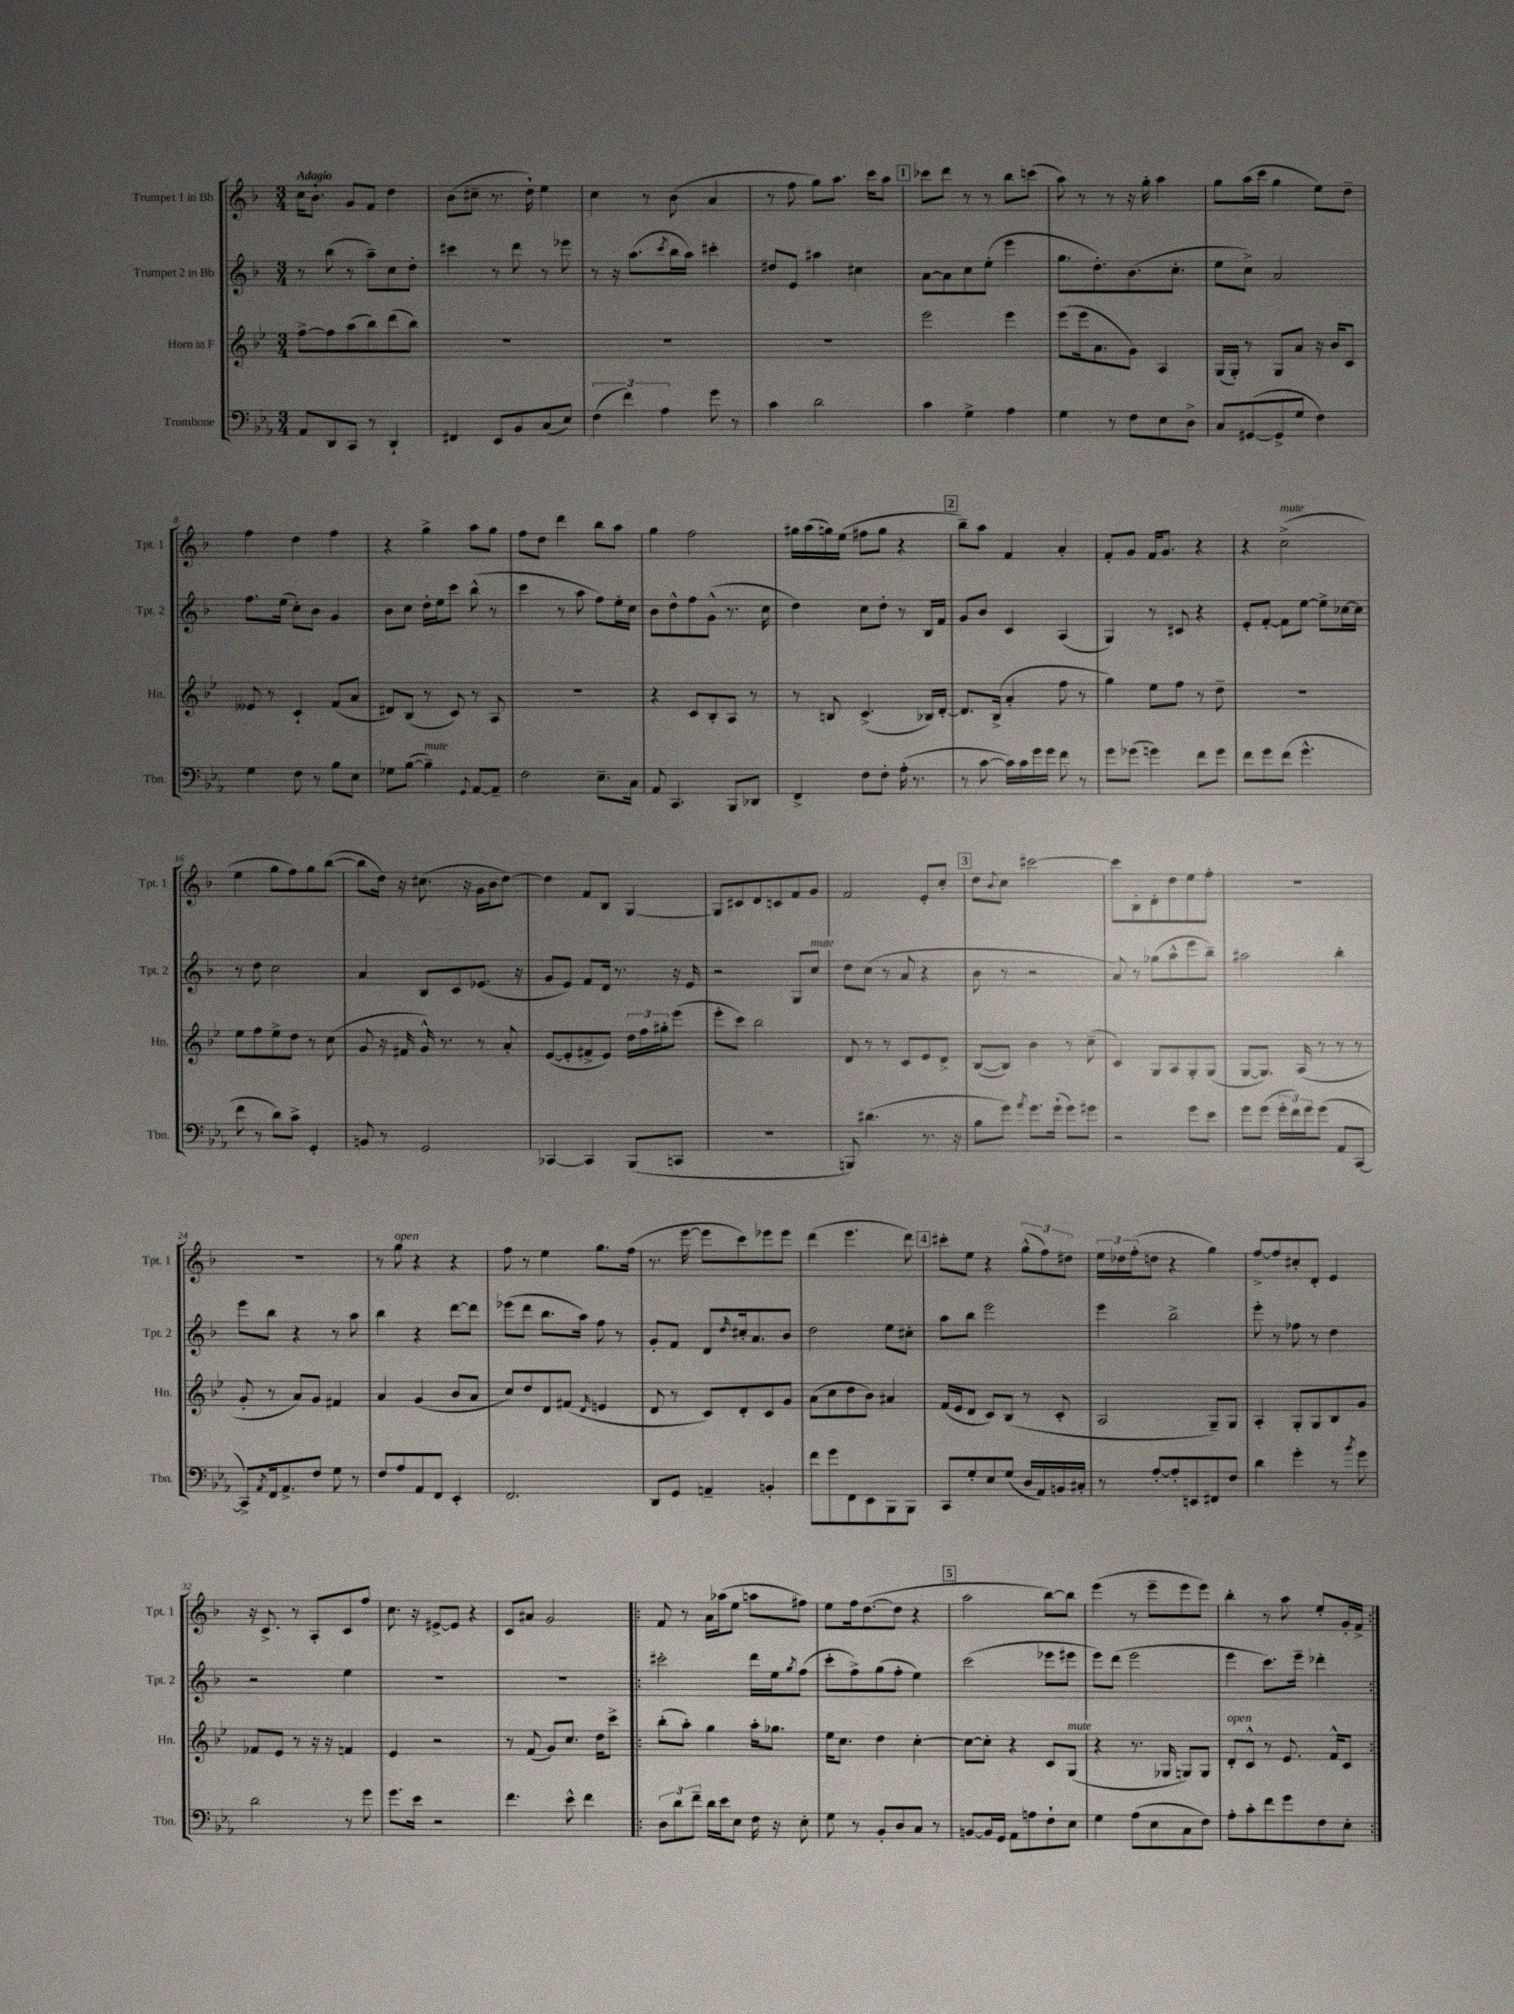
<<
\new StaffGroup <<
\new Staff = "s0" \with { instrumentName = "Trumpet 1 in Bb" shortInstrumentName = "Tpt. 1" } {
    \clef treble \key f \major \numericTimeSignature \time 3/4 \tempo "Adagio"
    c''16 bes'8.-! g'8 f'8 d''4 |
    bes'8( cis''8-- r8. d''16-!) e''4 |
    c''4 r8 bes'8( a'4 |
    r8 f''8 g''8) a''8. c'''16 a''8 |
    \mark \markup { \box "1" } ces'''8 d'''8 r8 r8 bes''8 c'''8( |
    a''8) r8 r8 r16 g''16-. a''4 |
    g''8 a''16( c'''16 g''4 e''8) d''8-- |
    f''4 d''4 f''4 |
    r4 g''4-> a''8 g''8 |
    f''8 d''8 d'''4 bes''8 a''8 |
    g''4 f''2 |
    gis''16 a''16( g''16) e''16( fis''8 g''8 r4 |
    \mark \markup { \box "2" } bes''8--) a''8 f'4 a'4-. |
    f'8-. g'8 f'16 g'8. r4 |
    r4 c''2->^\markup { \italic "mute" }( |
    e''4 g''8 f''8) g''8 bes''8~( |
    bes''8 d''16) r16 cis''8.( r16 g'16 bes'16 d''8~) |
    d''4 f'8 bes8 g4~ |
    g8 cis'8 d'8 c'8 f'8 g'8 |
    f'2 e'8-. c''8-. |
    \mark \markup { \box "3" } d''8 \appoggiatura { bes'8 } c''8 cis'''2~ |
    cis'''8 bes8-. d'8-. d''8 e''8 f''8-. |
    R2. |
    R2. |
    r8 g''8^\markup { \italic "open" } r4 r4 |
    f''8 r8 e''4 g''8. f''16( |
    r8. e'''16~ e'''8 c'''8) ees'''8 ees'''8 |
    d'''4( e'''4. d'''8) |
    \mark \markup { \box "4" } cis'''8-. e''8 r4 \tuplet 3/2 { g''8-^( f''8) dis''8 } |
    \tuplet 3/2 { e''16 des''16 f''16-.( } d''8 r4 g''4) |
    f''8~-> f''8 cis''8-. d'8-. e'4 |
    r16 c'8.-> r8 a8-. c'8 f''8 |
    c''8. r16 eis'8~-> eis'8 r4 |
    c'8 ais'8 g'2 |
    \repeat volta 2 { f'8 r8 a'16 aes''16( e''8 a''8 fis''8) |
    e''8 f''16 d''8.~( d''8 r4 |
    \mark \markup { \box "5" } a''2 bes''8~) bes''8 |
    e'''4( r8 e'''8-- e'''8 e'''8) |
    bes''4-. r8 a''8 e''8-. g'16-. f'16-> | }
}
\new Staff = "s1" \with { instrumentName = "Trumpet 2 in Bb" shortInstrumentName = "Tpt. 2" } {
    \clef treble \key f \major \numericTimeSignature \time 3/4
    r8 bes''8( r8 a''8--) c''8 d''8-. |
    cis'''4 r8 d'''8 r8 ees'''8 |
    r8 r16 a''8.( \acciaccatura { c'''8 } bes''16 a''16) cis'''4-. |
    dis''8 e'8 ais''4 cis''4 |
    \mark \markup { \box "1" } a'8~ a'8 c''8 e''8-.( e'''4 |
    g''8. d''8.-.) bes'8.( c''8.-. |
    e''8 c''8->) a'2 |
    f''8. e''16( c''8-.) bes'8 g'4 |
    bes'8 c''8 d''16-. e''16 c'''8 bes''8-^( r8 |
    c'''4 r8 a''8 f''8) e''16-. c''16 |
    bes'8 d''8-^ f''8 g'8-^( r8. c''16 |
    d''4) c''8 d''8-. r8 bes16 f'16 |
    \mark \markup { \box "2" } g'8 bes'8 c'4 a4( |
    g4) r8 cis'8 r4 |
    e'8-. f'8~-. f'8 e''8~ e''8-> ces''16~ ces''16 |
    r8 d''8 c''2 |
    a'4 bes8 c'8 ees'8.( r16 |
    g'8 e'8) f'8 d'16 r8. r16 e'16 |
    r2 g8 c''8^\markup { \italic "mute" } |
    d''8 c''8( r8 a'8 r4 |
    \mark \markup { \box "3" } bes'8 r8 r2 |
    a'8) r8 ges''8( a''8-^ e'''8 bes''8--) |
    ais''2 bes''4-. |
    e'''8 bes''8 r4 r8 a''8 |
    bes''4 r4 d'''8~ d'''8 |
    ees'''8( d'''8 bes''8. a''16) f''8 r8 |
    g'8-. f'8 d'8 \grace { d''16 } cis''16-. a'8. bes'8 |
    d''2 e''8 cis''8-. |
    \mark \markup { \box "4" } a''8 bes''8 e'''2 |
    e'''4 bes''2-> |
    e'''8-. r8 fes''8 r8 d''4 |
    r2 e''4 |
    R2. |
    R2. |
    \repeat volta 2 { cis'''2-. d'''16 e''16 \acciaccatura { g''8 } f''8( |
    c'''8-. f''8->) g''8( f''8-. e''4) |
    \mark \markup { \box "5" } c'''2( ees'''8 eis'''8 |
    e'''8) d'''8( e'''2 |
    e'''4 c'''8.) e'''16-- des'''4-. | }
}
\new Staff = "s2" \with { instrumentName = "Horn in F" shortInstrumentName = "Hn." } {
    \clef treble \key bes \major \numericTimeSignature \time 3/4
    f''8~-> f''8 a''8( bes''8) d'''8( bes''8) |
    R2. |
    R2. |
    R2. |
    \mark \markup { \box "1" } ees'''2 ees'''4 |
    ees'''8( ees'''16 a'8. g'8) a4 |
    g16( g16-.) r8 g8 a'8 r16 bes'16 c'8 |
    eeses'8 r8 c'4-! f'8( a'8 |
    dis'8) bes8( r8 c'8) r8 a8 |
    R2. |
    r4 c'8 bes8-. a8 r8 |
    r8 b8 c'4.->( bes16) d'16~-. |
    \mark \markup { \box "2" } d'8. bes16->( a'4-. f''8 r8 |
    g''4) ees''8 f''8 r8 d''8-- |
    R2. |
    ees''8 f''8 ees''8-> d''8 r8 c''8( |
    g'8 r16 fis'16 g'16-^) r8. r8 a'8-. |
    ees'8~( ees'8-. fis'8-> ees'8) \tuplet 3/2 { d''16 f''16 gis''16-. } ees'''8( |
    ees'''8-. c'''8) bes''2 |
    d'8 r8 r8 c'8 ees'8 d'8-> |
    \mark \markup { \box "3" } bes8~( bes8) bes'4 r8 c''8--( |
    c'4) g8 a8 g8-. g8( |
    g8~ g8.) a16( r8 r8 r8 |
    g'8-. r8 a'8) g'8 fis'4 |
    a'4 g'4( bes'8 a'8 |
    c''8) d''8 d'8 fis'8( \grace { d'16 } e'4 |
    d'8 r8 c'8) d'8-. c'8 g'8 |
    a'8( c''8 d''8 bes'8) ais'4 |
    \mark \markup { \box "4" } f'16( ees'16 d'8 c'8) bes8( r8 c'8-. |
    a2 g8--) g8 |
    a4-. g8-. g8 bes8 g'8 |
    fes'8 ees'8 r8 r16 r16 f'4 |
    ees'4 r2 |
    r8 f'8( g'8) c''8. d''16 c'''8-> |
    \repeat volta 2 { bes''8-.( a''8-.) g''4 a''16-. ges''8. |
    ees''16 c''8. d''4 c''4~-. |
    \mark \markup { \box "5" } c''8~ c''8-. r4 c'8 g8^\markup { \italic "mute" }( |
    r4 r8. ges16 g8) g8 |
    d'8-.^\markup { \italic "open" } c'8-^ r8 ees'8. f'16-^ c'8 | }
}
\new Staff = "s3" \with { instrumentName = "Trombone" shortInstrumentName = "Tbn." } {
    \clef bass \key ees \major \numericTimeSignature \time 3/4
    aes,8 d,8 c,8 r8 d,4-! |
    fis,4 ees,8 bes,8 c8( ees8) |
    \tuplet 3/2 { f4( f'4) aes4 } g'8 r8 |
    c'4 d'2 |
    \mark \markup { \box "1" } c'4 g4-> aes4 |
    g4 r8 f8 ees8 d8-> |
    c8 gis,8~( gis,8-> g8 f4) |
    g4 f8 r8 bes8 ees8 |
    ges8 bes8~( bes4--^\markup { \italic "mute" }) \appoggiatura { g,8 } aes,8~ aes,8-- |
    f2 ees8.-- c16 |
    aes,8 c,4. bes,,8 des,8 |
    f,4-> f8 f8-. aes16-.( r8. |
    \mark \markup { \box "2" } r8 c'8~ c'16) c'16 g'16 g'16 f'8 r8 |
    g'8 ges'8( g'4) f'8 g'8 |
    f'8 g'8 f'8( g'4.-^ |
    f'8 r8 d'8) c'8-> g,4-. |
    b,8 r8 g,2 |
    ces,4~ ces,4 bes,,8( c,8 |
    R2. |
    b,,8) dis'4.( r8. r16 |
    \mark \markup { \box "3" } bes8 g'8) \acciaccatura { aes'8 } g'8. g'16-!( g'8) gis'8 |
    r2 g'8 ees'8 |
    g'8 g'8( \tuplet 3/2 { g'16-. f'16) g'16 } g'8( aes,8 c,8~ |
    c,8->) \acciaccatura { aes,8 } f,16 aes,8.-> f8 g8 r8 |
    f8 aes8 aes,8 f,8 ees,4-. |
    f,2. |
    d,8 g,8 a,4-- b,4-. |
    f'8 g'8 f,8 ees,8 bes,,8 bes,,8 |
    \mark \markup { \box "4" } c,8 g8-. ees8 g8( d16 aes,16) b,16 cis16-. |
    r8 aes8~-. aes8-. e,8 fis,8 f8 |
    d'4 g'4-. r8 \acciaccatura { bes'8 } g'8 |
    d'2 r8 g'8 |
    g'8. ees'16 r2 |
    f'4. ees'8-^ f'4 |
    \repeat volta 2 { \tuplet 3/2 { d8 d'8 f'8-- } d'16 ees'16 ees8 f16 r16 ees8-. |
    g8 r8 bes,8-. d8 c8 r8 |
    \mark \markup { \box "5" } b,8~ b,16 g,16 aes,8 a8 f8-! ees8 |
    g4 aes8( ees8 c8 f8) |
    aes8-. c'8-. f'8 g'8 f8 ees8-. | }
}
>>
>>
